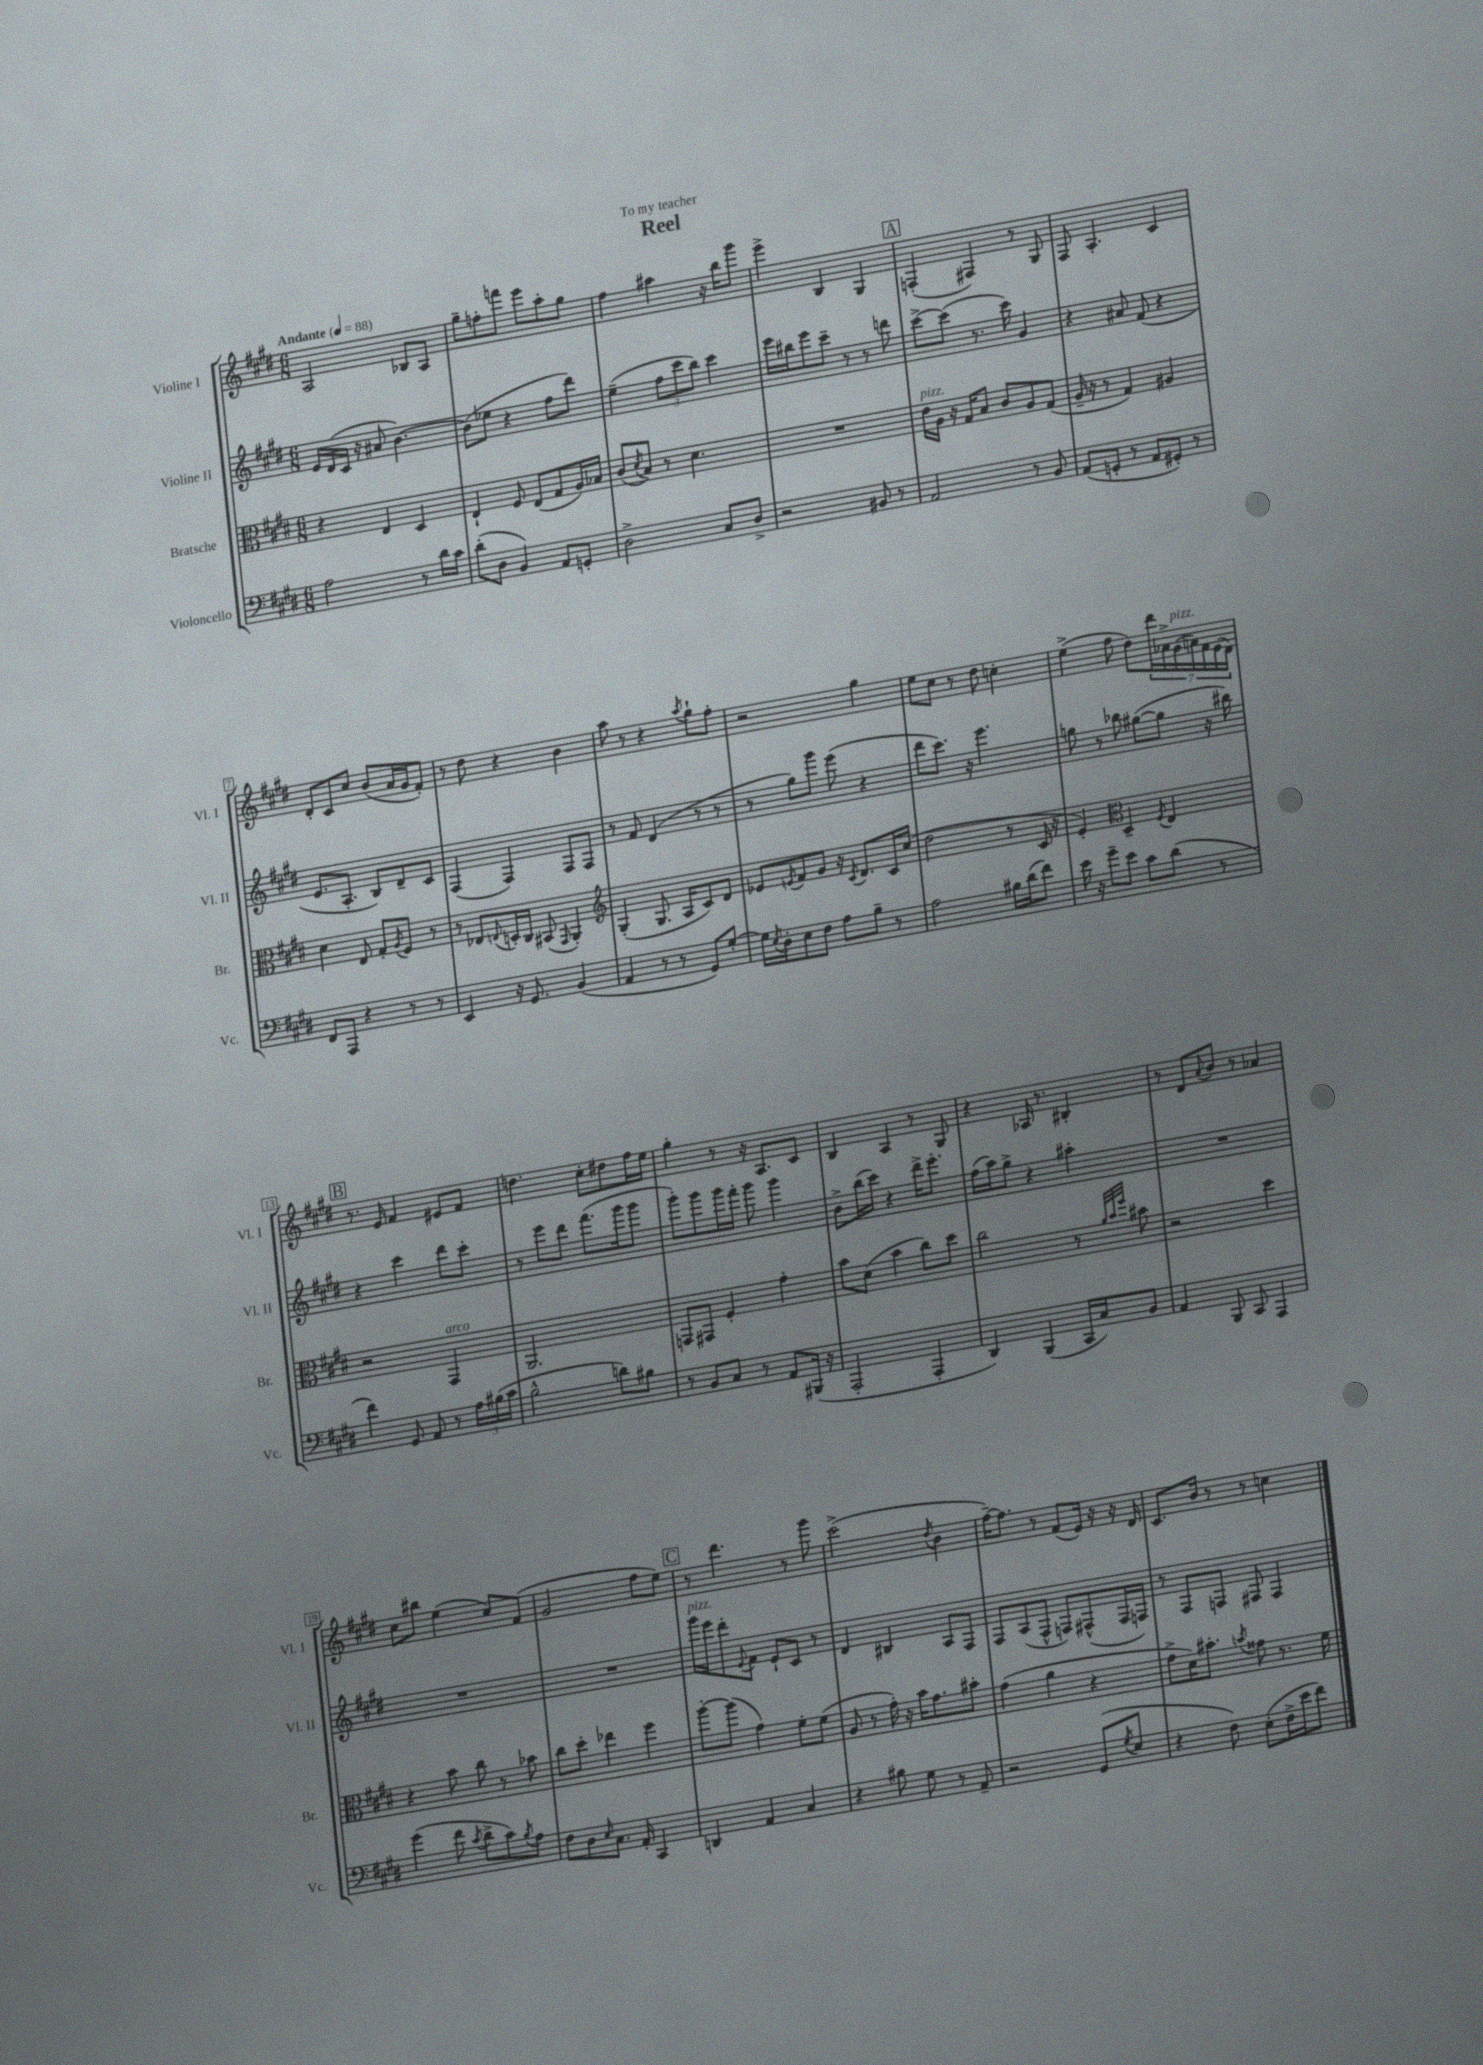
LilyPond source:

\header { title = "Reel" dedication = "To my teacher" }
<<
\new StaffGroup <<
\new Staff = "s0" \with { instrumentName = "Violine I" shortInstrumentName = "Vl. I" } {
    \clef treble \key e \major \numericTimeSignature \time 6/8 \tempo "Andante" 4 = 88
    a2 bes8 a8 |
    gis''8-- f''8-. f'''8 e'''8 a''8-. gis''8 |
    fis''4 ais''4 r16 b''16 gis'''8 |
    e'''4-> b4 gis4 |
    \mark \markup { \box "A" } f4-.( fis4) r8 gis8 |
    fis8 a4.-. cis'4 |
    dis'8-. cis'8 cis''8 b'8( a'16 gis'16 fis'8-.) |
    r8 dis''8 r4 b'4 |
    a''8 r8 r4 \acciaccatura { a''8 } gis''8-! fis''8-. |
    r2 gis''4 |
    e''8 cis''8 r8 dis''8 c''4-. |
    e''4->( fis''8 dis''8) \tuplet 7/4 { dis'''16 aes'16-> gis'16^\markup { \italic "pizz." }( a'16) fis'16 e'16( dis'16) } |
    \mark \markup { \box "B" } r8. e'16 fis'4 eis'8 fis'8 |
    d''4. cis''8-. dis''8 fis''16 e''16 |
    gis''4-. r8 r16 a8. cis'8 |
    b4 a4 r8 gis8 |
    r4 aes16 r8. bis4-. |
    r8 dis'8 \appoggiatura { a'8 } b'8 r8 aes'4 |
    cis''8 bis''8 e''4( cis''8) fis'8( |
    gis'2 fis''8 e''8) |
    \mark \markup { \box "C" } r8 dis'''4. r8 gis'''8 |
    cis'''2->( \acciaccatura { dis''8 } b'4 |
    fis''16~--) fis''8. r8 fis'8( e'16) r16 r16 dis'16 |
    cis'8. b'16 r8 r8 c''4 \bar "|." |
}
\new Staff = "s1" \with { instrumentName = "Violine II" shortInstrumentName = "Vl. II" } {
    \clef treble \key e \major \numericTimeSignature \time 6/8
    e'16 dis'16( cis'16 r16 ais'8 b'4.~) |
    b'8( ees''8 r4 fis''8 dis'''8) |
    e''4--( \tuplet 3/2 { fis''8 cis'''8 b''8) } cis'''4 |
    e'''16 bis''16 e'''8 cis'''8-- r8 r8 d'''8 |
    \mark \markup { \box "A" } cis'''8~-> cis'''8( r8. cis'''16) gis'4 |
    r4 ais'8 fis'8( r4 |
    e'8. a8.-. b8) dis'8-- cis'8 |
    fis4( fis4) fis8 fis8 |
    r8 fis'8 dis'4( r8 r8 |
    r8 gis''8) gis'''8 e'''8( r4 |
    dis'''8 cis'''8.) r16 e'''4. |
    g''8 r8 bes''8 gis''8~( gis''8 r16 bis''16) |
    \mark \markup { \box "B" } r4 cis'''4 dis'''8 cis'''8-. |
    r8 e'''8 dis'''8 fis'''8.( gis'''16 gis'''8 |
    gis'''8-.) gis'''8 gis'''16 fis'''16-. gis'''8 gis'''4 |
    b'8-> b''16( cis'''16) r4 dis'''16-> e'''8.-. |
    fis''16( a''16) gis''8-> r4 ais''4-. |
    R2. |
    R2. |
    R2. |
    \mark \markup { \box "C" } gis'''16^\markup { \italic "pizz." } e'''16 dis'''8-. \appoggiatura { e'8 } fis'8 e'8-! cis'8 r8 |
    dis'4 bis4 a8 fis8 |
    fis8 a8( fis8-^ f8) fis8-^( fis16 f16) |
    r8 fis8 f8 fis8 fis4 \bar "|." |
}
\new Staff = "s2" \with { instrumentName = "Bratsche" shortInstrumentName = "Br." } {
    \clef alto \key e \major \numericTimeSignature \time 6/8
    r4 e4 dis4 |
    e4-! fis8 e8( gis8 a16) bes16 |
    cis'8( \acciaccatura { dis'8 } b8) r8 dis'4. |
    R2. |
    \mark \markup { \box "A" } e'16^\markup { \italic "pizz." } a16 r16 gis16 b8 cis'8 a8 gis8( |
    a16-- r16 r8 gis4) ais4 |
    dis'4 e8 gis8-. \acciaccatura { a8 } fis8 r8 |
    r8 ees8 \appoggiatura { e8 } d16-. cis16 bis,8( \grace { gis,16 } a,4-.) |
    \clef treble gis4-.( gis8. a16 cis'8) dis'8 |
    ees'8 \acciaccatura { e'8 } fis'8 gis'8 r16 \acciaccatura { cis'8 } dis'8. cis'16 cis''16( |
    dis''2 r8 cis'16 r16 |
    e'4-.) \clef alto dis4-- \acciaccatura { fis8 } e4 |
    \mark \markup { \box "B" } r2 gis,4^\markup { \italic "arco" } |
    a,2. |
    g,8 gis,8 fis4-. gis'4-. |
    b'8 dis'8( b'4 cis''8) dis''8 |
    cis''2 r8 \grace { a'32 b'32 fis''32 } bis'8 |
    r2 dis''4 |
    r4 b'8 cis''8 r8 bes'8 |
    cis''8 dis''8-. ees''4 fis''4 |
    \mark \markup { \box "C" } a''8~-. a''8( gis'4) fis'8-. fis'8( |
    a8 r8 gis'16-.) r16 b'16 gis'8. bis'8-. |
    gis'4( a'4 r4 |
    gis'8-> dis'16) bis'8.-. \acciaccatura { b'8 } gisis'8 r8. fis'16 \bar "|." |
}
\new Staff = "s3" \with { instrumentName = "Violoncello" shortInstrumentName = "Vc." } {
    \clef bass \key e \major \numericTimeSignature \time 6/8
    a2 r8 dis'16 cis'16 |
    dis'8-.( dis8 b,4) a,8 g,8-. |
    dis2-> cis8 dis8-> |
    r2 bis,8 r8 |
    \mark \markup { \box "A" } a,2 r8 b,8 |
    a,8( g,8-. r8 a,8 gis,8-.) r8 |
    fis,8 a,,8 r4 r8 r8 |
    e,4 r16 gis,8. b,4( |
    a,4 r8 r8 gis,8) gis8~-. |
    gis16 \acciaccatura { e8 } dis16-. e8 fis8 a8 b8-- r8 |
    a2 bis16 dis'16( fis'8) |
    e'16 r16 gis'8-- e'8 cis'8 dis'8( r8 |
    \mark \markup { \box "B" } fis'4) gis,8 a,8 r8 \tuplet 3/2 { a16 bis16( cis'16 } |
    b2-^ d'8) bis8 |
    r8 b,8 cis8 r8 a,8 bis,,16( r16 |
    a,,2-. a,,4-. |
    dis,4) b,,4( cis,16 cis16) b,8 |
    a,4 b,,8 cis,8 a,,4 |
    gis'4( fis'8 \acciaccatura { cis'8 } dis'8-> cis'8) \acciaccatura { b8 } a8 |
    fis8 dis8 \grace { e16 } cis8. a,16-. cis,4 |
    \mark \markup { \box "C" } d,4 a,4 cis4 |
    r4 bis8 gis8 r8 a,8-- |
    r2 gis,8( \acciaccatura { gis8 } e8 |
    r4 fis8) e8-.( fis16-> e'16 fis'8) \bar "|." |
}
>>
>>
\layout { \context { \Score \override BarNumber.stencil = #(make-stencil-boxer 0.1 0.3 ly:text-interface::print) } }
